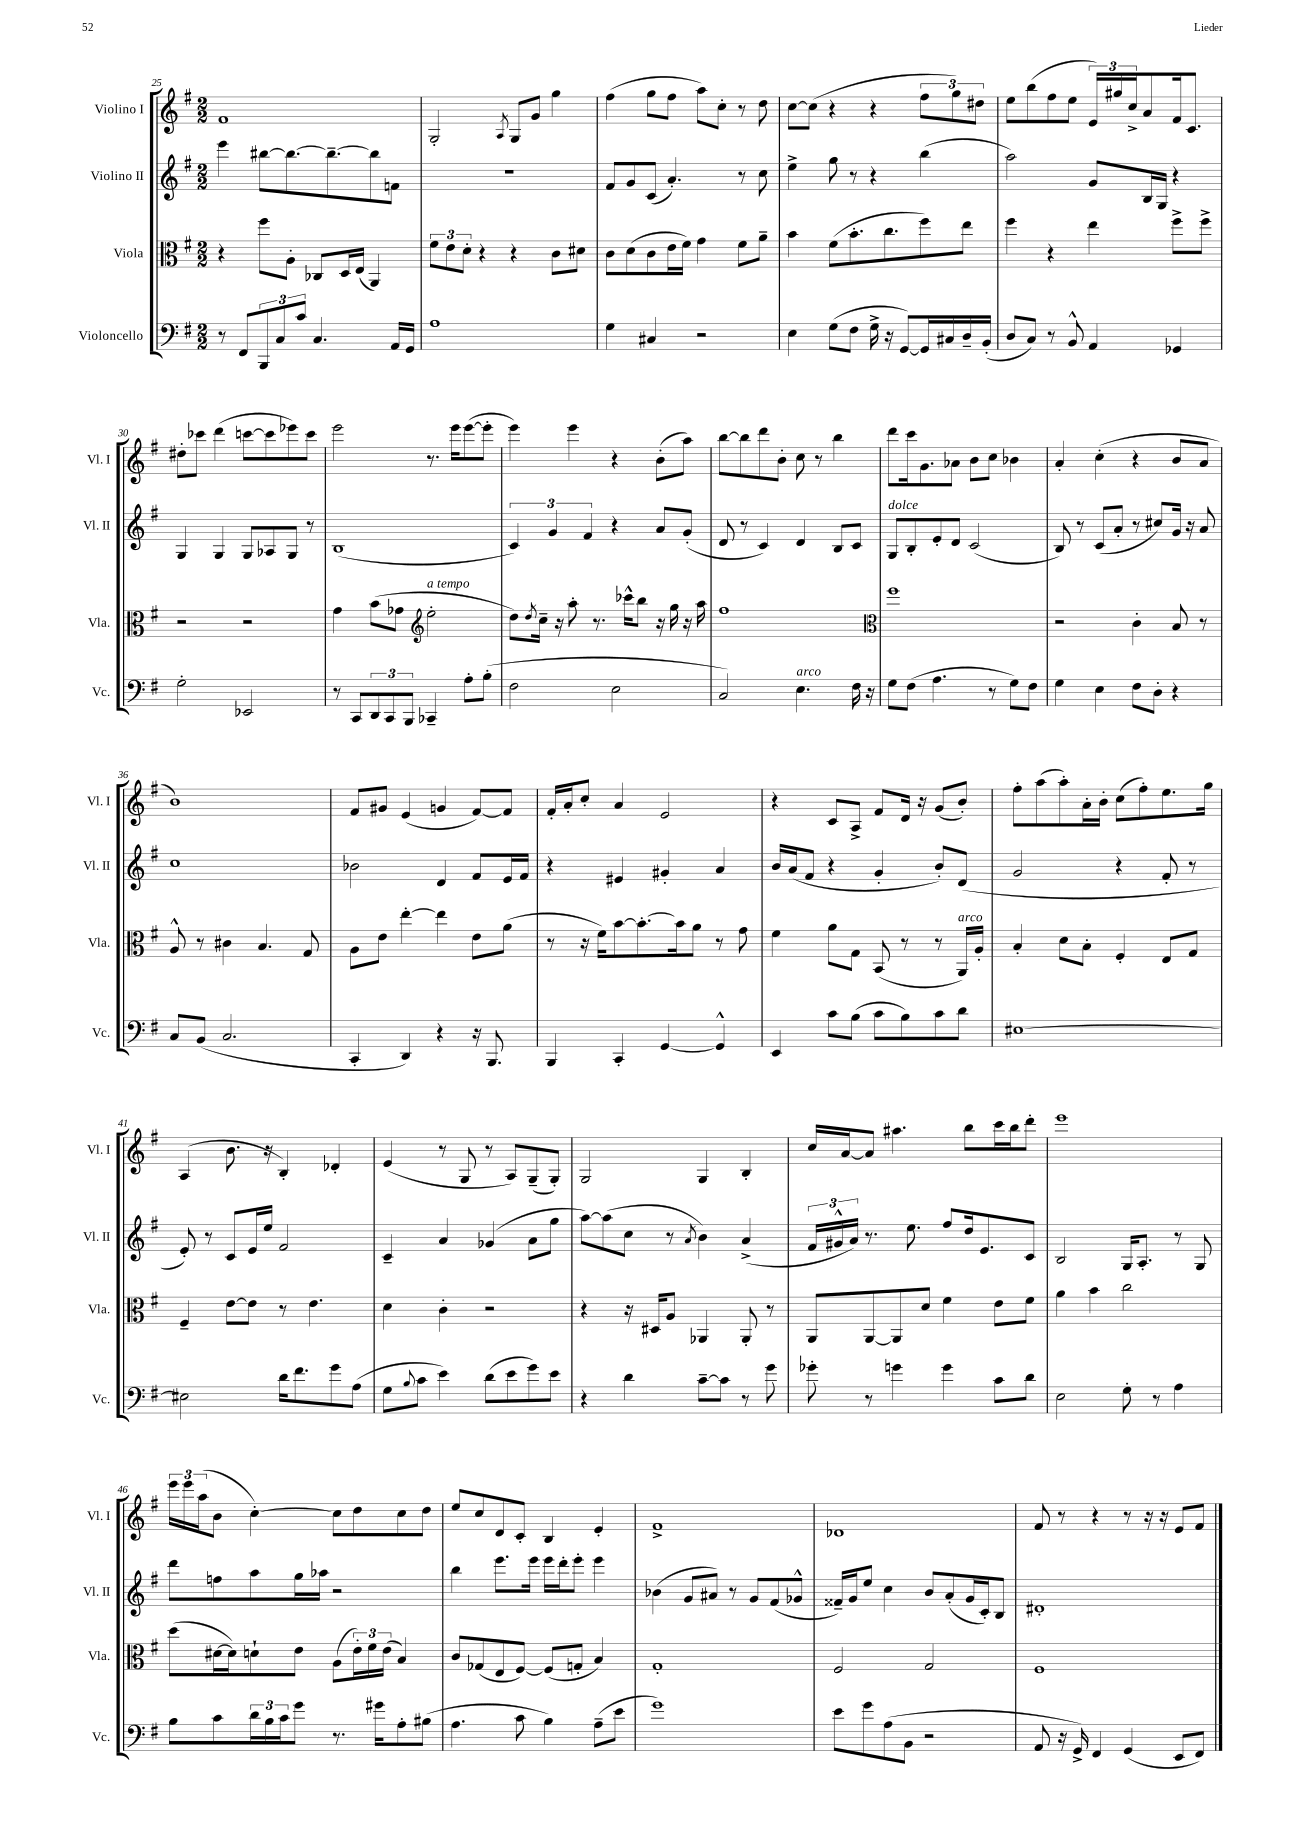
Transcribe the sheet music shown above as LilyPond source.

<<
\new StaffGroup <<
\new Staff = "s0" \with { instrumentName = "Violino I" shortInstrumentName = "Vl. I" } {
    \clef treble \key g \major \numericTimeSignature \time 2/2
    fis'1 |
    g2-. \acciaccatura { a8 } g8 g'8 g''4 |
    fis''4( g''8 fis''8 a''8) c''8-. r8 d''8 |
    c''8~ c''8( r4 r4 \tuplet 3/2 { fis''8 g''8) dis''8 } |
    e''8 b''8( fis''8 e''8 \tuplet 3/2 { e'16) gis''16 c''16-> } a'8 fis'16 c'8. |
    dis''8-. ces'''8 d'''4( c'''8~ c'''8 ees'''8) c'''8 |
    e'''2 r8. e'''16 e'''8~( e'''8-. |
    e'''4) e'''4 r4 b'8-.( a''8) |
    b''8~ b''8 d'''8 b'8-. c''8 r8 b''4 |
    d'''8 c'''16 g'8. aes'8 b'8 c''8 bes'4 |
    a'4-. c''4-.( r4 b'8 a'8 |
    b'1) |
    fis'8 gis'8 e'4( g'4 fis'8~) fis'8 |
    fis'16-. a'16-. c''8-. a'4 e'2 |
    r4 c'8 a8-> fis'8 d'16 r16 g'8( b'8-.) |
    fis''8-. a''8( a''8-.) a'16-. b'16-. c''8( fis''8-.) e''8. g''16 |
    a4( b'8. r16 b4-.) des'4-. |
    e'4( r8 g8 r8 a8) g8--( g8-.) |
    g2 g4 b4-. |
    c''16 a'16~ a'8 ais''4. b''8 c'''16 b''16 d'''8-. |
    e'''1 |
    \tuplet 3/2 { e'''16 e'''16 a''16( } b'8 c''4~-.) c''8 d''8 c''8 d''8 |
    e''8 c''8 d'8 c'8-. b4 e'4-. |
    fis'1-> |
    des'1 |
    fis'8 r8 r4 r8 r16 r16 e'8 fis'8 \bar "|." |
}
\new Staff = "s1" \with { instrumentName = "Violino II" shortInstrumentName = "Vl. II" } {
    \clef treble \key g \major \numericTimeSignature \time 2/2
    e'''4 bis''8~ bis''8.~ bis''8.~-- bis''8 f'8 |
    R1 |
    fis'8 g'8 c'8( a'4.-.) r8 c''8 |
    e''4-> g''8 r8 r4 b''4( |
    a''2) g'8 b16 g16 r4 |
    g4 g4 g8 aes8 g8 r8 |
    b1( |
    \tuplet 3/2 { c'4) g'4 fis'4 } r4 a'8 g'8-.( |
    d'8 r8 c'4) d'4 b8 c'8 |
    g8^\markup { \italic "dolce" } b8-. e'8-. d'8 c'2( |
    b8) r8 c'8( a'8-. r8 cis''8) g'16 r16 a'8 |
    c''1 |
    bes'2 d'4 fis'8 e'16 fis'16 |
    r4 eis'4 gis'4-. a'4 |
    b'16 a'16( fis'8 r4 g'4-. b'8-.) d'8( |
    g'2 r4 fis'8-. r8 |
    e'8-.) r8 c'8 e'16 e''16 fis'2 |
    c'4-- a'4 ges'4( a'8 g''8 |
    a''8~) a''8( c''8 r8 \acciaccatura { a'8 } b'4) a'4->( |
    \tuplet 3/2 { fis'16 gis'16-^ a'16) } r8. e''8. fis''8 d''16 e'8. c'8 |
    b2 g16 a8.-. r8 g8 |
    d'''8 f''8 a''8 g''16 aes''16 r2 |
    b''4 e'''8. e'''16 e'''16 d'''16-. e'''8-. e'''4 |
    bes'4( g'8 ais'8) r8 g'8 fis'8( ges'8-^ |
    fisis'16--) g'16 e''8 c''4 b'8 a'8-.( g'16 c'16-.) b8 |
    dis'1-. \bar "|." |
}
\new Staff = "s2" \with { instrumentName = "Viola" shortInstrumentName = "Vla." } {
    \clef alto \key g \major \numericTimeSignature \time 2/2
    r4 fis''8 a8-. ces8 d16 e16( a,4) |
    \tuplet 3/2 { fis'8 e'8 d'8-. } r4 r4 c'8 dis'8 |
    c'8 d'8( c'8 e'16 fis'16) g'4 fis'8 a'8-- |
    b'4 fis'8( b'8.-. c''8. fis''8) e''8 |
    fis''4 r4 e''4 fis''8-> fis''8-> |
    r2 r2 |
    g'4 b'8( ges'8 \clef treble e''2-.^\markup { \italic "a tempo" } |
    d''8) \acciaccatura { d''8 } c''16-- r16 a''8-. r8. ces'''16-^ b''8 r16 g''16 r16 a''16 |
    fis''1 |
    \clef alto fis''1 |
    r2 c'4-. b8 r8 |
    a8-^ r8 cis'4 b4. g8 |
    a8 e'8 e''4~-. e''4 e'8 a'8( |
    r8 r16 fis'16) b'8~ b'8.~-. b'16 a'8 r8 g'8 |
    fis'4 a'8 g8 b,8( r8 r8 a,16^\markup { \italic "arco" }) a16-. |
    b4-. d'8 b8-. fis4-. e8 g8 |
    fis4-- e'8~ e'8 r8 e'4. |
    d'4 c'4-. r2 |
    r4 r16 dis16 a8 aes,4 aes,8-. r8 |
    a,8 a,8~ a,8 d'8 fis'4 e'8 fis'8 |
    a'4 b'4 c''2 |
    d''8( dis'16~ dis'16) d'8-! e'8 a8( \tuplet 3/2 { e'16-.) fis'16 e'16( } b4) |
    c'8 ges8( e8 fis8~) fis8( g8-. b4) |
    g1-. |
    fis2 g2 |
    fis1 \bar "|." |
}
\new Staff = "s3" \with { instrumentName = "Violoncello" shortInstrumentName = "Vc." } {
    \clef bass \key g \major \numericTimeSignature \time 2/2
    r8 fis,8 \tuplet 3/2 { b,,8 c8 c'8 } c4. a,16 g,16 |
    a1 |
    g4 cis4 r2 |
    e4 g8( fis8 g16-> r16 g,8~) g,16 cis16 d16-- b,16-.( |
    d8 c8) r8 b,8-^ a,4 ges,4 |
    g2-. ees,2 |
    r8 c,8 \tuplet 3/2 { d,8 c,8 b,,8 } ces,4-- a8-. b8-.( |
    fis2 e2 |
    c2) e4.^\markup { \italic "arco" } fis16 r16 |
    g8 fis8( a4. r8 g8) fis8 |
    g4 e4 fis8 d8-. r4 |
    c8 b,8( c2. |
    c,4-. d,4) r4 r16 b,,8. |
    b,,4 c,4-. g,4~ g,4-^ |
    e,4 c'8 b8( c'8 b8) c'8 d'8 |
    eis1~ |
    eis2 d'16 fis'8. g'8 a8( |
    g8 \appoggiatura { b8 } c'8 e'4) d'8( e'8 g'8) e'8 |
    r4 d'4 c'8~-- c'8 r8 g'8 |
    ges'8-. r8 g'4 g'4 c'8 d'8 |
    e2 g8-. r8 a4 |
    b8 c'8 \tuplet 3/2 { d'16 b16 c'16 } g'8 r8. gis'16 a8-. bis8( |
    a4. c'8 b4) a8--( e'8 |
    g'1) |
    e'8 g'8 a8( b,8 r2 |
    a,8 r16 g,16->) fis,4 g,4( e,8 fis,8) \bar "|." |
}
>>
>>
\layout { \context { \Score currentBarNumber = #25 } }
